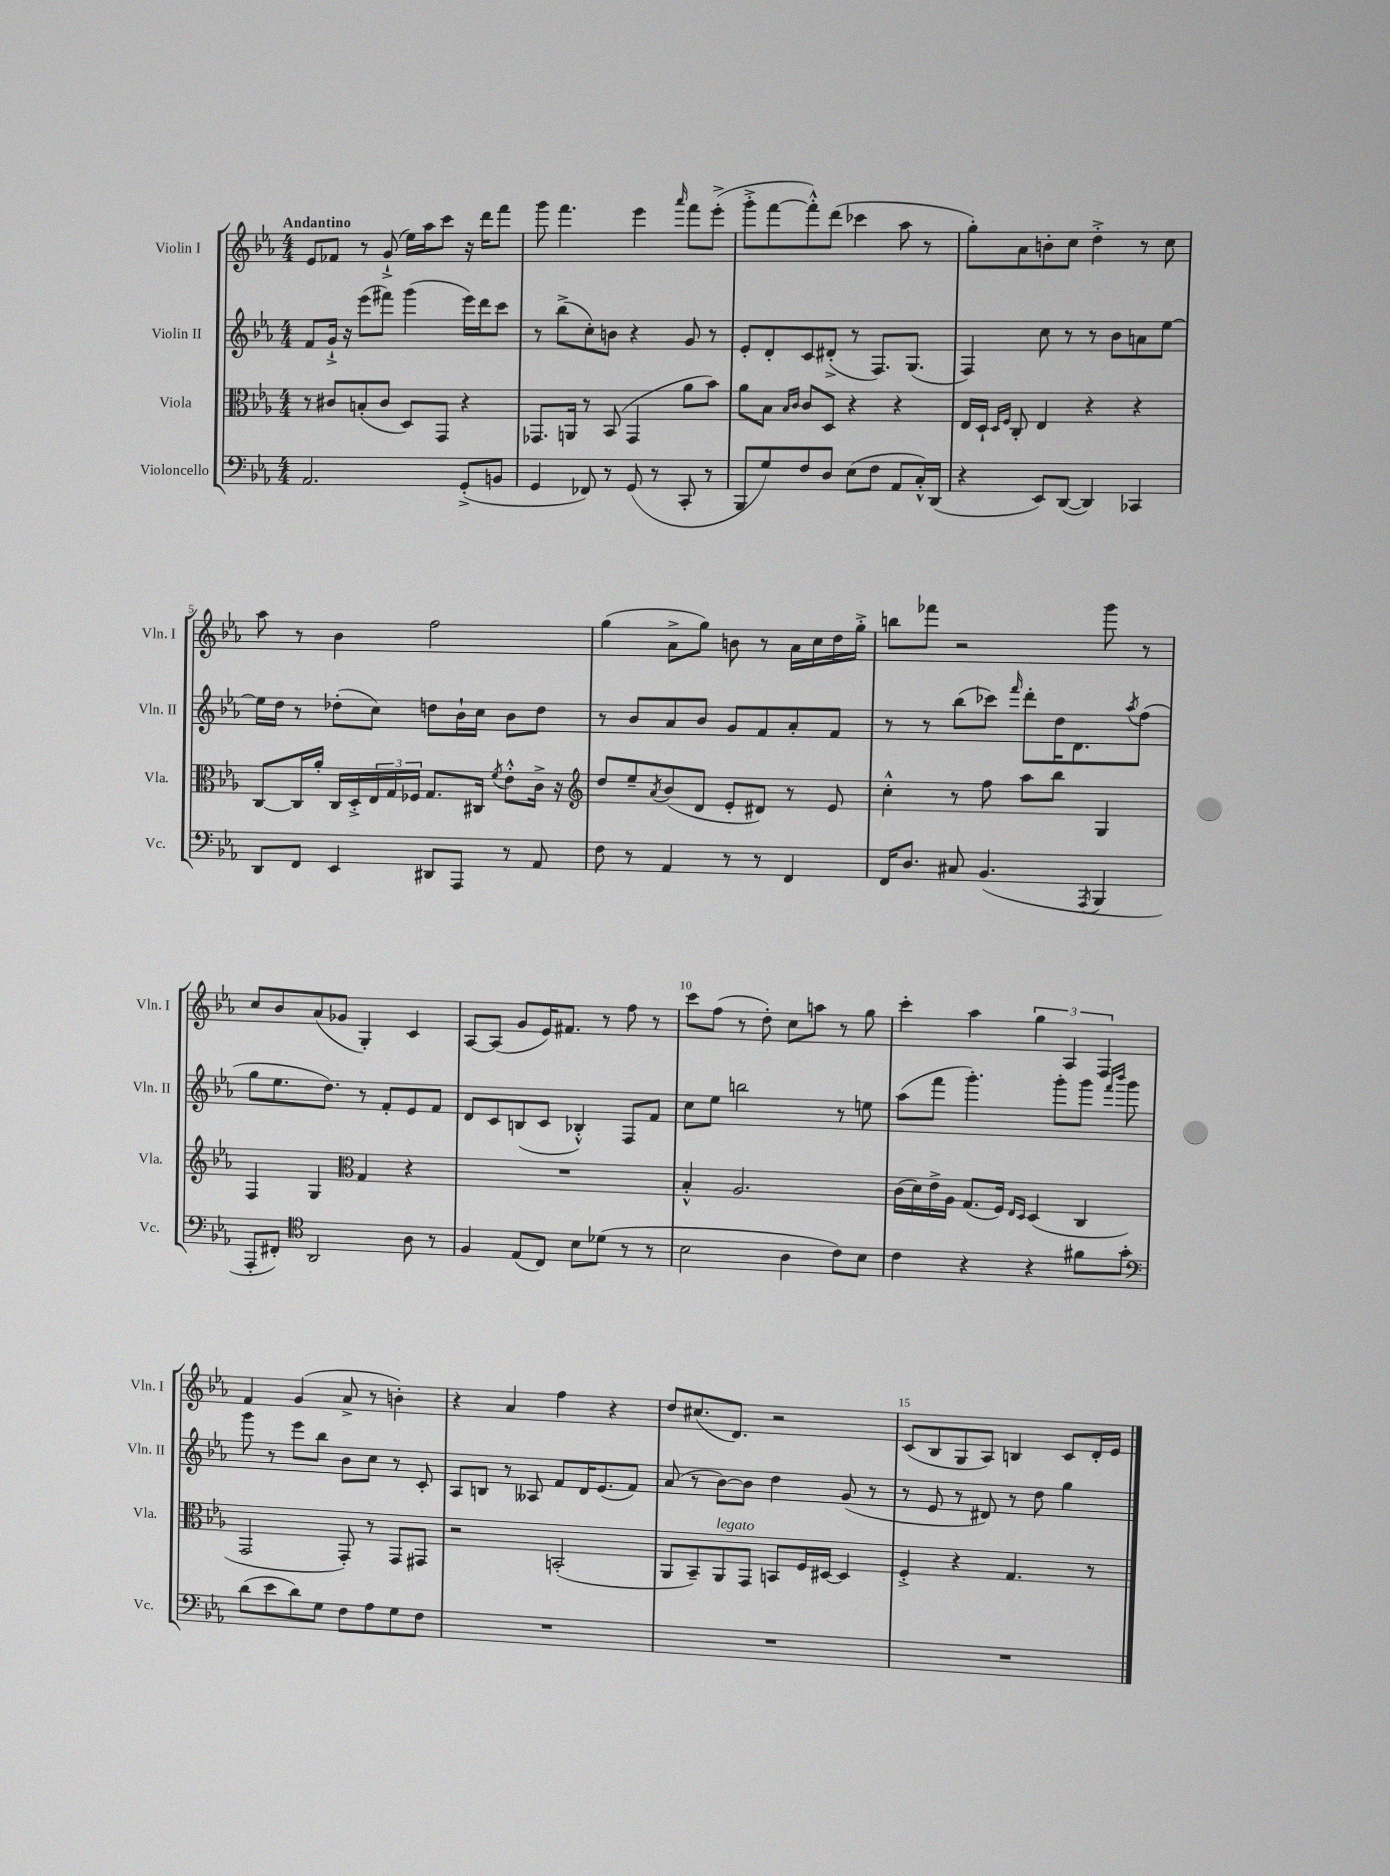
<<
\new StaffGroup <<
\new Staff = "s0" \with { instrumentName = "Violin I" shortInstrumentName = "Vln. I" } {
    \clef treble \key ees \major \numericTimeSignature \time 4/4 \tempo "Andantino"
    ees'8 fes'8 r8 g'8-!->( ees''16) aes''16 c'''8 r16 d'''16 f'''8 |
    g'''8 f'''4. ees'''4 \grace { aes'''16 } f'''8 ees'''8-.->( |
    g'''8-.-> f'''8~ f'''8-.-^) d'''8( ces'''4 aes''8 r8 |
    g''8-.) aes'8 b'8-. c''8 d''4-.-> r8 c''8 |
    aes''8 r8 bes'4 f''2 |
    g''4( aes'8-> g''8) b'8 r8 aes'16 c''16 d''16 g''16-.-> |
    b''8 fes'''8 r2 g'''8 r8 |
    c''8 bes'8 aes'8( ges'8 g4-.) c'4 |
    aes8~ aes8( g'8 ees'16) fis'8. r8 f''8 r8 |
    c'''8 f''8( r8 d''8-.) c''8 a''8 r8 g''8 |
    c'''4-. aes''4 \tuplet 3/2 { g''4 aes4 f4 } |
    f'4 g'4( aes'8-> r8 b'4-.) |
    r4 aes'4 f''4 r4 |
    d''8 cis''8.( d'8.) r2 |
    c'8( bes8 g8 aes8) b4 c'8 d'16-. ees'16 \bar "|." |
}
\new Staff = "s1" \with { instrumentName = "Violin II" shortInstrumentName = "Vln. II" } {
    \clef treble \key ees \major \numericTimeSignature \time 4/4
    f'8 g'16-!-> r16 ees'''8( fis'''8) g'''4( ees'''16) d'''16 c'''8 |
    r8 bes''8->( c''8-.) b'8 r4 g'8 r8 |
    ees'8-. d'8-. c'8 dis'8-.->( r8 f8.) g8.( |
    f4) c''8 r8 r8 bes'8 a'8 ees''8~ |
    ees''16 d''16 r8 des''8-.( c''8) d''8 bes'16-! c''16 bes'8 d''8 |
    r8 bes'8 aes'8 bes'8 g'8 f'8 aes'8-. f'8 |
    r8 r8 bes''8( ces'''8) \grace { f'''16 } d'''8-. d''16 d'8. \acciaccatura { aes''8 } f''8( |
    g''8 ees''8. d''8.) r8 f'8-. ees'8 f'8 |
    d'8 c'8 b8( c'8 bes4-.-^) f8 f'8 |
    c''8 ees''8 b''2 r8 e''8 |
    aes''8( f'''8 g'''4.-.) g'''8-. g'''8 \grace { f'''16 bes'''16 } g'''8 |
    g'''8 r8 ees'''8 bes''8 bes'8 c''8 r8 c'8-. |
    aes8 b8 r8 aeses8 f'8 d'16 ees'8.( f'8) |
    aes'8( r8 bes'8~) bes'8 d''4 g'8( r8 |
    r8 ees'8 r8 dis'8) r8 d''8 g''4 \bar "|." |
}
\new Staff = "s2" \with { instrumentName = "Viola" shortInstrumentName = "Vla." } {
    \clef alto \key ees \major \numericTimeSignature \time 4/4
    r8 cis'8 b8-.( cis'8 d8) g,8 r4 |
    ges,8. a,16 r8 bes,8( ges,4 aes'8 bes'8) |
    aes'8 bes8 \grace { bes16 c'16 } c'8 d8 r4 r4 |
    ees16 d16-! \grace { d16 f16 } c8-. ees4 r4 r4 |
    c8~ c16 aes'16-. c16 d16-.-> \tuplet 3/2 { ees16 g16 fes16 } g8. cis16 \acciaccatura { f'8 } ees'8-.-^ c'16-> r16 |
    \clef treble d''8 ees''8-- \acciaccatura { aes'8 } bes'8( d'8 ees'8-. dis'8) r8 ees'8 |
    c''4-.-^ r8 f''8 aes''8 bes''8 g4 |
    f4 g4 \clef alto g4 r4 |
    R1 |
    bes4-.-^ aes2. |
    c'16( d'16) ees'16-> aes16 g8.( f16) \grace { ees16 d16 } d4( c4 |
    g,2 g,8-.) r8 g,8 gis,8 |
    r2 b,2-.( |
    aes,8 bes,8--) aes,8^\markup { \italic "legato" } g,8 b,8 f16 dis16~ dis4 |
    f4-.-> r4 g4. r8 \bar "|." |
}
\new Staff = "s3" \with { instrumentName = "Violoncello" shortInstrumentName = "Vc." } {
    \clef bass \key ees \major \numericTimeSignature \time 4/4
    aes,2. g,8-.->( b,8 |
    g,4 fes,8) r8 g,8( r8 c,8-. r8 |
    bes,,8 g8) f8 d8 ees8( f8 aes,8 c16-.-^) d,16( |
    r4 ees,8) d,8~( d,4) ces,4 |
    d,8 f,8 ees,4 dis,8 aes,,8 r8 aes,8 |
    f8 r8 aes,4 r8 r8 f,4 |
    f,16 d8. cis8 bes,4.( \acciaccatura { aes,,8 } bes,,4 |
    aes,,8-. fis,8-.) \clef tenor aes,2 aes8 r8 |
    f4 ees8( c8) bes8 des'8( r8 r8 |
    bes2 aes4 c'8) bes8 |
    c'4 r4 r4 fis'8 g'8-. |
    \clef bass d'8( ees'8 d'8) g8 f8 aes8 g8 f8 |
    R1 |
    R1 |
    R1 \bar "|." |
}
>>
>>
\layout { \context { \Score \override BarNumber.break-visibility = ##(#f #t #t) barNumberVisibility = #(every-nth-bar-number-visible 5) } }
